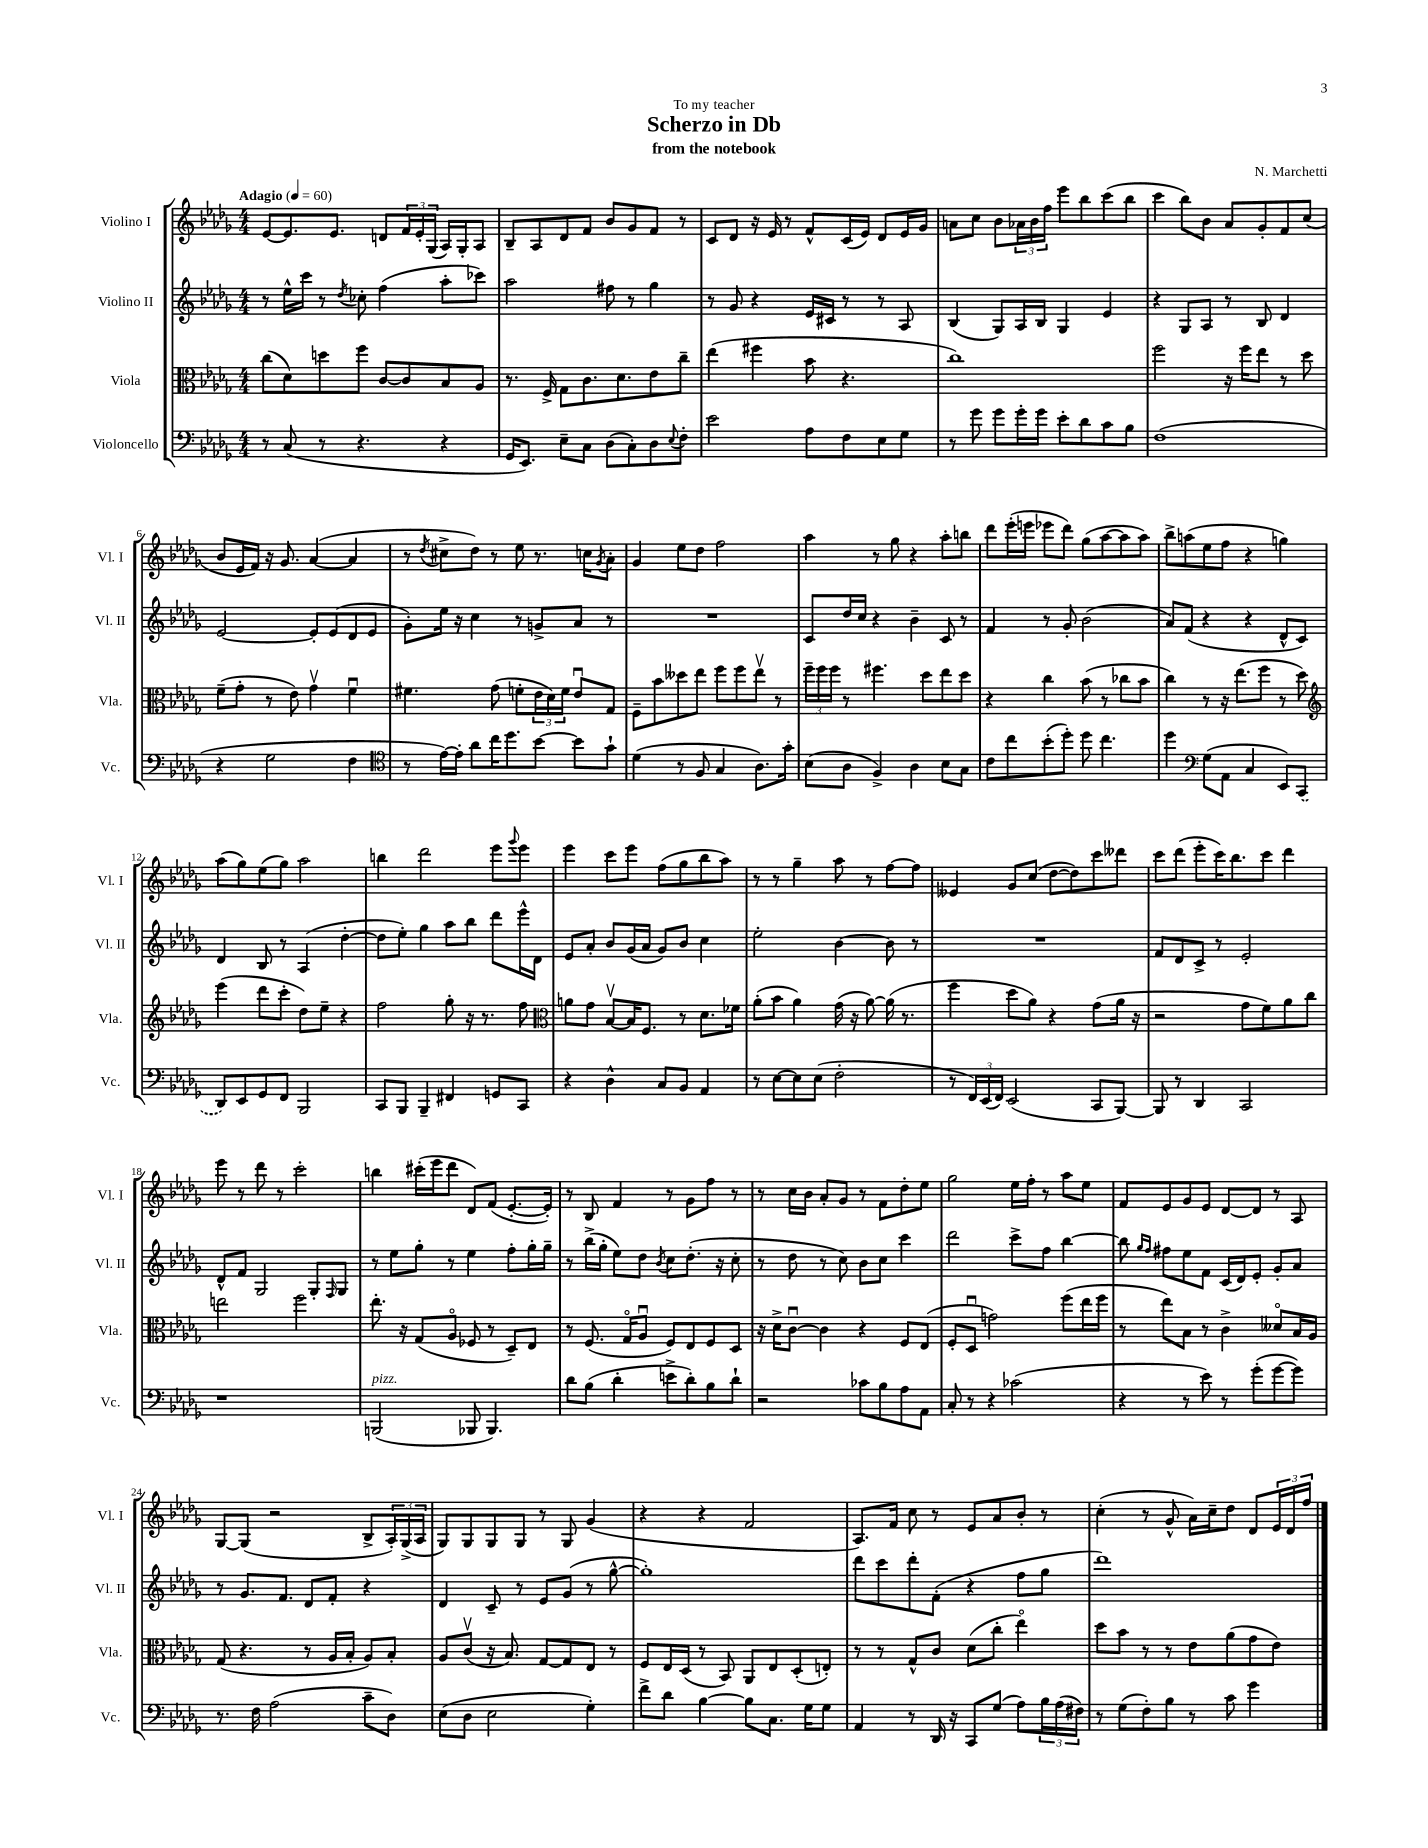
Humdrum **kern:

**kern	**kern	**kern	**kern
*staff4	*staff3	*staff2	*staff1
*clefF4	*clefC3	*clefG2	*clefG2
*k[b-e-a-d-g-]	*k[b-e-a-d-g-]	*k[b-e-a-d-g-]	*k[b-e-a-d-g-]
*M4/4	*M4/4	*M4/4	*M4/4
*MM60	*MM60	*MM60	*MM60
8r	(8cc\L	8r	[8e-/L
(8C/	8d-\)	16ee-^^\LL	8.e-/]
.	.	16ccc\JJ	.
8r	8dd\	8r	.
.	.	.	8.e-/J
.	.	8qdd-/	.
4.r	8ff\J	8cc-'\	.
.	[8c/L	(4ff\	8d/L
.	8c/]	.	24f/L
.	.	.	24e-'/
.	.	.	(24G-/JJ
4r	8B-/	8aa-'\L	16A-/LL)
.	.	.	16G-'/J
.	8A-/J	8ccc-\J)	8A-/J
=	=	=	=
16GG-/LK	8.r	2aa-\	8B-~/L
8.EE-/J)	.	.	.
.	.	.	8A-/
.	16F^/	.	.
8E-~\L	8G-\L	.	8d-/
8C\J	8.c\	.	8f/J
(8D-\L	.	8ff#\	8b-/L
.	8.d-\	.	.
8C'\)	.	8r	8g-/
8D-\	8e-\	4gg-\	8f/J
8qqE-/	.	.	.
8F'\J	8cc~\J	.	8r
=	=	=	=
2e-\	(4ee-\	8r	8c/L
.	.	8g-/	8d-/J
.	4ff#\	4r	16r
.	.	.	16e-/
.	.	.	8r
8A-\L	8b-\	16e-/LL	8f^^/L
.	.	16c#/JJ	.
8F\	4.r	8r	(16c/L
.	.	.	16e-/JJ)
8E-\	.	8r	8d-/L
8G-\J	.	8A-/	16e-/L
.	.	.	16g-/JJ
=	=	=	=
8r	1cc)	(4B-/	8a\L
8g-\	.	.	8cc\J
8g-\L	.	8G-/L)	8b-\L
16g-'\L	.	16A-/L	24a-\L
.	.	.	24b-\
16g-\JJ	.	16B-/JJ	.
.	.	.	24ff\JJ
8e-'\L	.	4G-/	8eee-\L
8d-\	.	.	8bb-\
8c\	.	4e-/	(8ccc\
8B-\J	.	.	8bb-\J
=	=	=	=
(1F	2ff\	4r	4ccc\
.	.	8G-/L	8bb-\L)
.	.	8A-/J	8b-\J
.	16r	8r	8a-/L
.	16ff\LK	.	.
.	8ee-\J	8B-/	8g-'/
.	8r	4d-/	8f/
.	8dd-\	.	(8cc/J
=	=	=	=
4r	(8f~\L	[2e-/	8b-/L
.	8g-'\J	.	16e-/L
.	.	.	16f/JJ)
2G-\	8r	.	16r
.	.	.	8.g-/
.	8e-\)	.	.
.	4g-v\	8e-'/]L	([4a-/
.	.	(8e-/	.
4F\	4fu\	8d-/	4a-/]
.	.	8e-/J	.
=	=	=	=
*clefC4	*	*	*
8r	4.f#\	8g-'\L)	8r
.	.	.	8qdd-/
[16e-\LL)	.	16ee-\Jk	8cc#^\L
16e-'\]JJ	.	16r	.
8a-\L	.	4cc\	8dd-\J)
16cc\K	(8g-\	.	8r
8.dd-\	.	.	.
.	8f'\L	8r	8ee-\
[8b-\J	24e-\L	8g^/L	8.r
.	24d-\)	.	.
.	24f\JJ	.	.
8b-\]L	8e-u/L	8a-/J	.
.	.	.	16cc\LK
.	.	.	8qg-/
8g-`\J	8G-/J	8r	8a-'\J
=	=	=	=
(4d-\	8F~\L	1r	4g-/
.	8b-\	.	.
8r	8dd--\	.	8ee-\L
8F/	8ee-\J	.	8dd-\J
4G-/	8ff\L	.	2ff\
.	8ff\	.	.
8.A-\L)	8ee-v\J	.	.
.	8r	.	.
16g-'\Jk	.	.	.
=	=	=	=
(8B-\L	24ff~\LL	8c/L	4aa-\
.	24ff\	.	.
.	24ff\JJ	.	.
8A-\J	8r	16dd-/L	.
.	.	16cc/JJ	.
4F^/)	4.ff#\	4r	8r
.	.	.	8gg-\
4A-\	.	4b-~\	4r
.	8dd-\L	.	.
8B-\L	8ee-\	8c/	8aa-'\L
8G-\J	8dd-\J	8r	8bb\J
=	=	=	=
8c\L	4r	4f/	8ddd-\L
8cc\	.	.	(16eee-'\L
.	.	.	16eee\JJ
(8b-'\	4cc\	8r	8eee-\L
8dd-'\J)	.	8g-'/	8ddd-\J)
8dd-\	(8b-\	(2b-\	(8gg-\L
4.cc\	8r	.	[8aa-\
.	8cc-\L	.	8aa-\]
.	8b-\J	.	8aa-\J)
=	=	=	=
4dd-\	4cc\)	8a-/L)	8bb-^\L
.	.	(8f/J	(8aa\
*clefF4	*	*	*
(8G-\L	8r	4r	8ee-\
8AA-\J	16r	.	8ff\J
.	(8.ee-\L	.	.
4C/	.	4r	4r
.	8ff\J	.	.
8EE-/L)	8r	8d-^^/L	4gg\)
(8CC/J	8dd-\)	8c/J)	.
=	=	=	=
*	*clefG2	*	*
8DD-/L)	(4eee-\	4d-/	(8aa-\L
8EE-/	.	.	8gg-\)
8GG-/	8ddd-\L	8B-/	(8ee-\
8FF/J	8ccc'\J	8r	8gg-\J)
2BBB-/	8dd-\L)	(4A-/	2aa-\
.	8ee-~\J	.	.
.	4r	[4dd-'\	.
=	=	=	=
8CC/L	2ff\	8dd-\]L	4bb\
8BBB-/J	.	8ee-'\J)	.
4BBB-~/	.	4gg-\	2ddd-\
4FF#/	8gg-'\	8aa-\L	.
.	16r	8bb-\J	.
.	8.r	.	.
8GG/L	.	8ddd-\L	8eee-\L
.	.	.	8qqggg-/
8CC/J	8ff\	16eee-^^\L	8eee-\J
.	.	16d-\JJ	.
=	=	=	=
*	*clefC3	*	*
4r	8a\L	8e-/L	4eee-\
.	8g-\J	8a-'/J	.
4D-^^\	[8B-v/L	8b-/L	8ccc\L
.	16B-/]K	(16g-/L	8eee-\J
.	8.F/J	16a-/JJ	.
8C/L	.	8g-/L)	(8ff\L
8BB-/J	8r	8b-/J	8gg-\
4AA-/	8.d-\L	4cc\	8bb-\
.	.	.	8aa-\J)
.	16f-\Jk	.	.
=	=	=	=
8r	(8a-'\L	2ee-'\	8r
[8E-\L	8b-\J	.	8r
8E-\]	4a-\)	.	4gg-~\
(8E-\J	.	.	.
2F'\	(16g-\	[4b-\	8aa-\
.	16r	.	.
.	[8a-\)	.	8r
.	(16a-\]	8b-\]	[8ff\L
.	8.r	.	.
.	.	8r	8ff\]J
=	=	=	=
8r	4ff\	1r	4e--/
24FF/LL)	.	.	.
(24EE-/	.	.	.
24FF/JJ)	.	.	.
(2EE-/	8dd-\L	.	8g-/L
.	8a-\J)	.	(8cc/J
.	4r	.	[8dd-\L
.	.	.	8dd-\])
8CC/L	(8g-\L	.	8ccc\
[8BBB-/J)	16a-\Jk	.	8ddd--\J
.	16r	.	.
=	=	=	=
8BBB-/]	2r	8f/L	8ccc\L
8r	.	8d-/	(8ddd-\J
4DD-/	.	8c^/J	8eee-'\L
.	.	8r	16ccc\K)
.	.	.	8.bb-\
2CC/	8g-\L	2e-'/	.
.	8f\)	.	8ccc\J
.	8a-\	.	4ddd-\
.	8cc\J	.	.
=	=	=	=
1r	2ee\	8d-^^/L	8eee-\
.	.	8f/J	8r
.	.	2G-/	8ddd-\
.	.	.	8r
.	2ff\	.	2ccc'\
.	.	8G-'/L	.
.	.	16qqF/	.
.	.	8G-/J	.
=	=	=	=
(2BBB/	8.ee-'\	8r	4bb\
.	.	8ee-\L	.
.	16r	.	.
.	(8G-/L	8gg-'\J	(16ccc#'\LL
.	.	.	16eee-\J
.	8A-o/J	8r	8ddd-\J
8BBB-/	8F-/	4ee-\	8d-/L)
4.BBB-/)	8r	.	(8f/J
.	8D-~/L)	8ff'\L	[8.e-'/L
.	8E-/J	16gg-'\L	.
.	.	16gg-~\JJ	16e-'/]Jk)
=	=	=	=
8d-\L	8r	8r	8r
(8B-\J	(8.F/	(16bb-^\LL	8B-/
.	.	16gg-'\JJ	.
4d-'\	.	8ee-\L)	4f/
.	16G-o/LK	.	.
.	8A-u/J	8dd-\J	.
.	.	8qb-/	.
8e^\L	8F/L)	8cc\L	8r
8d-'\)	8E-/	(8.dd-'\J	8g-\L
8B-\	8F/	.	8ff\J
.	.	16r	.
8d-`\J	8D-/J	8cc'\	8r
=	=	=	=
2r	16r	8r	8r
.	16d-^\LK	.	.
.	[8cu\J	8dd-\	16cc\LL
.	.	.	16b-\JJ
.	4c\]	8r	8a-'/L
.	.	8cc\)	8g-/J
8c-\L	4r	8b-\L	8r
8B-\	.	8cc\J	8f\L
8A-\	8F/L	4ccc\	8dd-'\
8AA-\J	(8E-/J	.	8ee-\J
=	=	=	=
8C'/	8F'/L	2ddd-\	2gg-\
8r	8D-u/J	.	.
4r	2g\)	.	.
(2c-\	.	8ccc^\L	16ee-\LL
.	.	.	16ff'\JJ
.	.	8ff\J	8r
.	(8ff\L	[4bb-\	8aa-\L
.	16ee-\L	.	8ee-\J
.	16ff\JJ	.	.
=	=	=	=
4r	8r	8bb-\]	8f/L
.	.	16qqgg-/LL	.
.	.	16qqff/JJ	.
.	8ee-\L)	8ff#\L	8e-/
8r	8B-\J	8ee-\	8g-/
8e-\)	8r	8f\J	8e-/J
8r	4c^\	(16c/LL	[8d-/L
.	.	16d-/J)	.
(8g-'\L	.	8e-'/J	8d-/]J
[8g-\	8d--o/L	8g-'/L	8r
8g-\]J)	16B-/L	8a-/J	8A-/
.	16A-/JJ	.	.
=	=	=	=
8.r	(8G-/	8r	[8G-/L
.	4.r	8.g-/L	(8G-/]J
16F\	.	.	.
(2A-\	.	.	2r
.	.	8.f/J	.
.	8r	8d-/L	.
.	16A-/LL	8f'/J	.
.	16B-'/JJ	.	.
8c~\L	8A-/L)	4r	8B-^/L
8D-\J)	8B-'/J	.	24A-'/L)
.	.	.	(24G-^/
.	.	.	24A-/JJ
=	=	=	=
(8E-\L	8A-/L	4d-/	8G-/L)
8D-\J	(8cv/J	.	8G-/
2E-\	16r	8c~/	8G-/
.	8.B-/)	.	.
.	.	8r	8G-/J
.	[8G-/L	8e-/L	8r
.	8G-/]	(8g-/J	8G-/
4G-'\)	8E-/J	8r	(4g-/
.	8r	[8gg-^^\	.
=	=	=	=
8f^\L	8F/L	1gg-'])	4r
8d-\J	16E-/L	.	.
.	(16D-/JJ	.	.
[4B-\	8r	.	4r
.	8BB-/)	.	.
8B-\]L	8AA-/L	.	2f/
8.C\J	8E-/	.	.
.	(8D-'/	.	.
16G-\LK	.	.	.
8G-\J	8E'/J)	.	.
=	=	=	=
4AA-/	8r	8ddd-\L	8.A-/L)
.	8r	8ccc\	.
.	.	.	16f/Jk
8r	8G-^^/L	8ddd-'\	8cc\
16DD-/	8c/J	(8f'\J	8r
16r	.	.	.
8CC/L	(8d-\L	4r	8e-/L
(8G-/J	8cc'\J	.	8a-/
8A-\L)	4ee-o\)	8ff\L	8b-'/J
24B-\L	.	8gg-\J	8r
(24A-\	.	.	.
24F#\JJ)	.	.	.
=	=	=	=
8r	8dd-\L	1ddd-)	(4cc'\
(8G-\L	8b-\J	.	.
8F'\)	8r	.	8r
8B-\J	8r	.	8g-^^/
8r	8e-\L	.	16a-\LL)
.	.	.	16cc~\J
8c\	(8a-\	.	8dd-\J
4g-\	8g-\	.	8d-/L
.	8e-\J)	.	24e-/L
.	.	.	24d-/
.	.	.	24ff/JJ
==	==	==	==
*-	*-	*-	*-
